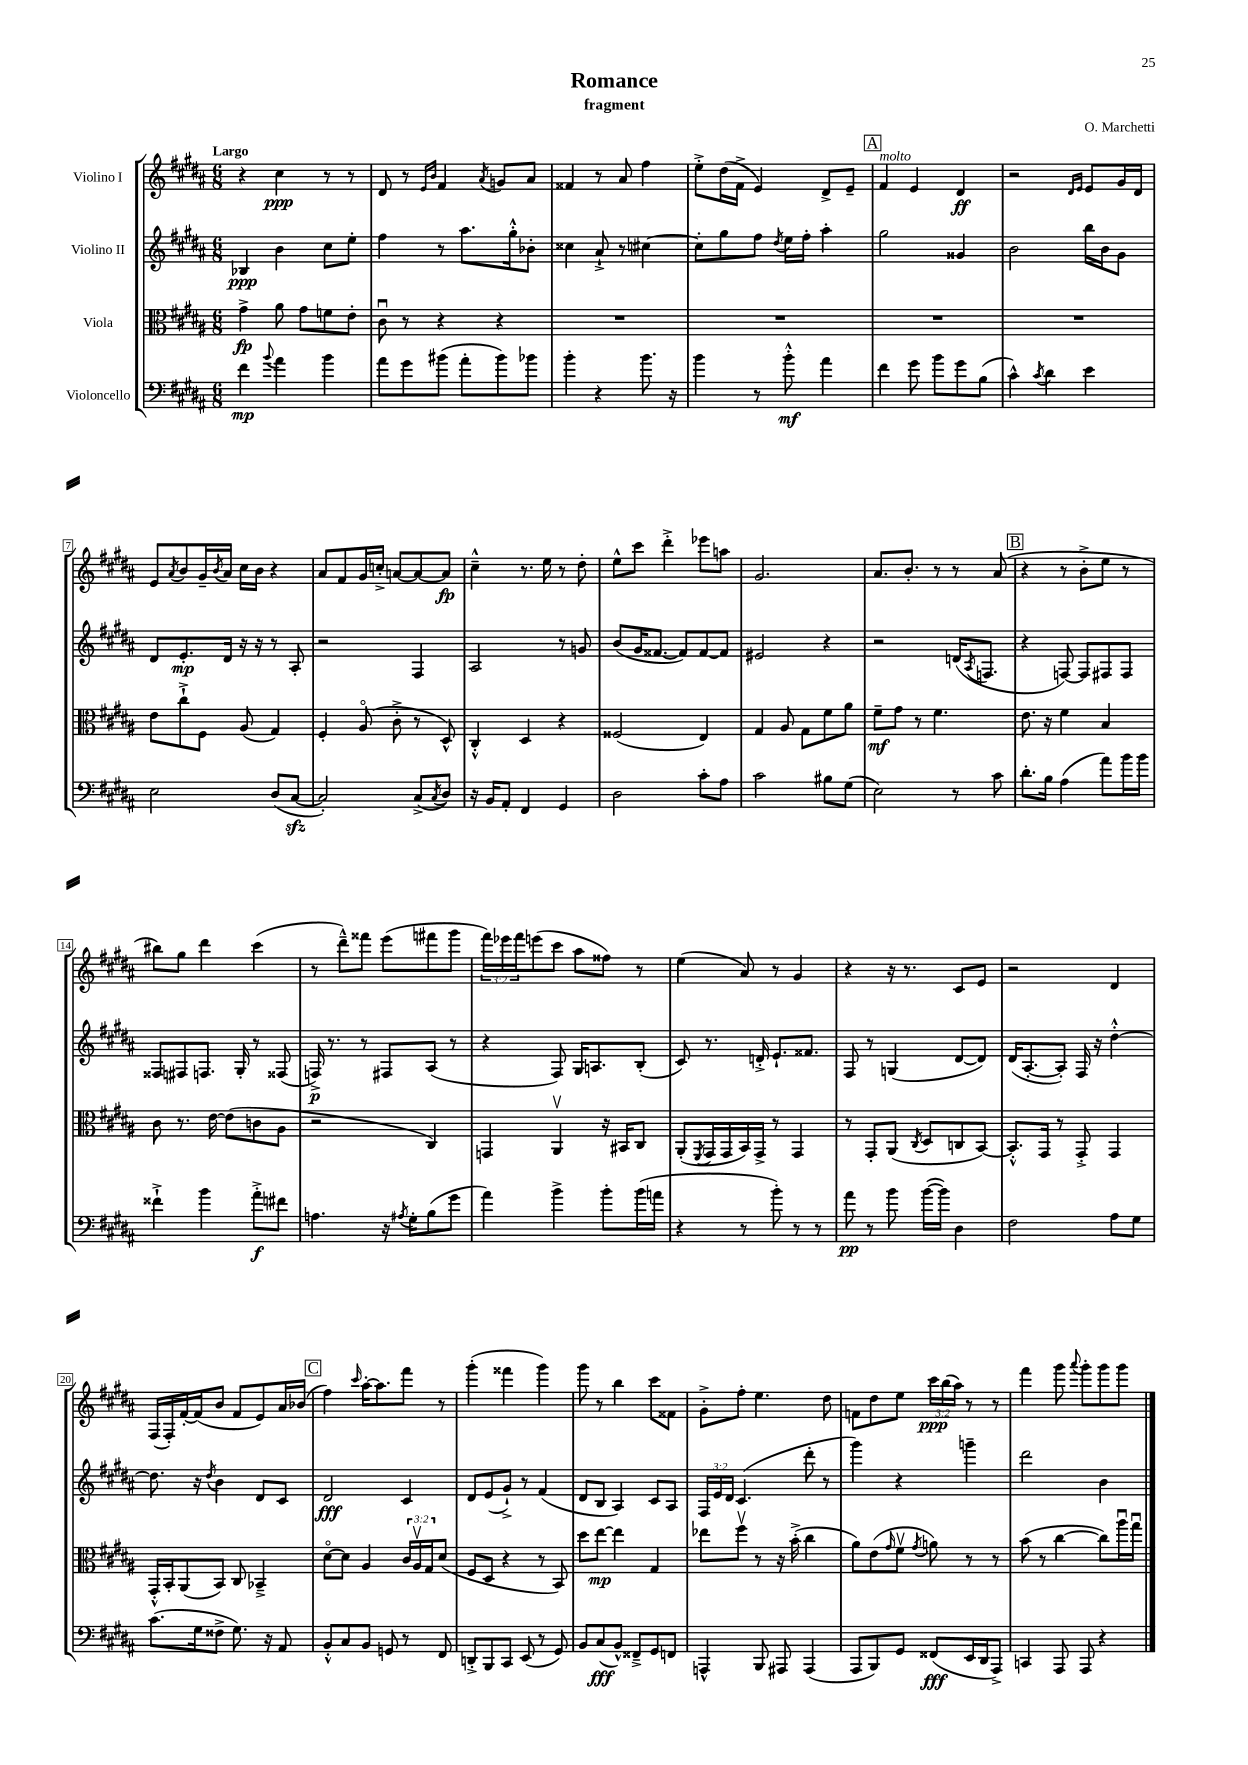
\header { title = "Romance" composer = "O. Marchetti" subtitle = "fragment" }
<<
\new StaffGroup <<
\new Staff = "s0" \with { instrumentName = "Violino I" } {
    \clef treble \key b \major \numericTimeSignature \time 6/8 \override Staff.TupletNumber.text = #tuplet-number::calc-fraction-text \tempo "Largo"
    r4 cis''4\ppp r8 r8 |
    dis'8 r8 \grace { e'16 b'16 } fis'4 \acciaccatura { ais'8 } g'8 ais'8 |
    fisis'4 r8 ais'8 fis''4 |
    e''8-.-> dis''16( fis'16-> e'4) dis'8-> e'8-- |
    \mark \markup { \box "A" } fis'4^\markup { \italic "molto" } e'4 dis'4\ff |
    r2 \grace { dis'16 e'16 } e'8 gis'16 dis'16 |
    e'8 \acciaccatura { ais'8 } b'8 gis'16-- \acciaccatura { b'8 } ais'16 cis''16 b'16 r4 |
    ais'8 fis'8 gis'16 c''16-.-> a'8~ a'8~ a'8\fp |
    cis''4---^ r8. e''16 r8 dis''8-. |
    e''8-^ cis'''8 dis'''4-.-> ees'''8 a''8 |
    gis'2. |
    ais'8. b'8.-. r8 r8 ais'8( |
    \mark \markup { \box "B" } r4 r8 b'8-.-> e''8 r8 |
    bis''8) gis''8 dis'''4 cis'''4( |
    r8 dis'''8---^) fisis'''8 e'''8( fis'''8 gis'''8 |
    \tuplet 3/2 { fis'''16) ees'''16 fis'''16 } e'''8( cis'''8 ais''8 fisis''8) r8 |
    e''4( ais'8) r8 gis'4 |
    r4 r16 r8. cis'8 e'8 |
    r2 dis'4 |
    fis16( fis16-.) fis'16~-. fis'16( b'8 fis'8 e'8) ais'16 bes'16( |
    \mark \markup { \box "C" } fis''4) \grace { cis'''16 } ais''16~-. ais''8. fis'''8 r8 |
    gis'''4-.( fisis'''4 gis'''4) |
    gis'''8 r8 b''4 cis'''8 fisis'8 |
    gis'8-.-> fis''8-. e''4. dis''8 |
    f'8 dis''8 e''8 \tuplet 3/2 { cis'''16\ppp b''16( ais''16) } r8 r8 |
    fis'''4 gis'''8 \appoggiatura { ais'''8 } gis'''8-. gis'''8 gis'''8 \bar "|." |
}
\new Staff = "s1" \with { instrumentName = "Violino II" } {
    \clef treble \key b \major \numericTimeSignature \time 6/8 \override Staff.TupletNumber.text = #tuplet-number::calc-fraction-text
    bes4\ppp b'4 cis''8 e''8-. |
    fis''4 r8 ais''8. gis''16-.-^ bes'8-. |
    cisis''4 ais'8-!-> r8 cis''4~ |
    cis''8-. gis''8 fis''8 \acciaccatura { dis''8 } e''16 fis''16-. ais''4-. |
    \mark \markup { \box "A" } gis''2 gisis'4 |
    b'2 b''16 b'16 gis'8 |
    dis'8 e'8.-.\mp dis'16 r16 r16 r8 ais8-. |
    r2 fis4 |
    ais2 r8 g'8 |
    b'8( gis'16 fisis'8.~ fisis'8) fisis'8~ fisis'8 |
    eis'2 r4 |
    r2 d'16( \acciaccatura { ais8 } f8. |
    \mark \markup { \box "B" } r4 f8~) f8 fis8 fis8 |
    fisis8 fis8 f8. gis16-. r8 fisis8( |
    f16->\p) r8. r8 fis8 ais8( r8 |
    r4 fis8) gis16 a8. b8-.( |
    cis'8) r8. d'16-.-> e'8.-! fisis'8. |
    fis8 r8 g4( dis'8~ dis'8) |
    dis'16( ais8.~-. ais8-.) fis16 r16 dis''4~-.-^ |
    dis''8. r16 \acciaccatura { dis''8 } b'4 dis'8 cis'8 |
    \mark \markup { \box "C" } dis'2\fff cis'4 |
    dis'8 e'8( gis'8-!->) r8 fis'4( |
    dis'8 b8 ais4) cis'8 ais8 |
    \tuplet 3/2 { fis16 e'16 dis'16 } cis'4.( dis'''8-. r8 |
    gis'''4) r4 g'''4-- |
    dis'''2 b'4 \bar "|." |
}
\new Staff = "s2" \with { instrumentName = "Viola" } {
    \clef alto \key b \major \numericTimeSignature \time 6/8 \override Staff.TupletNumber.text = #tuplet-number::calc-fraction-text
    gis'4->\fp ais'8 gis'8 f'8 e'8-. |
    cis'8\downbow r8 r4 r4 |
    R2. |
    R2. |
    \mark \markup { \box "A" } R2. |
    R2. |
    e'8 cis''8-!-> fis8 ais8( gis4) |
    fis4-. ais8\flageolet( cis'8-.-> r8 dis8-^) |
    cis4-.-^ dis4 r4 |
    fisis2( e4) |
    gis4 ais8 gis8 fis'8 ais'8 |
    fis'8--\mf gis'8 r8 fis'4. |
    \mark \markup { \box "B" } e'8. r16 fis'4 b4 |
    cis'8 r8. e'16~ e'8( c'8 ais8 |
    r2 cis4) |
    g,4 ais,4\upbow r16 bis,16 cis8 |
    ais,8-.( \acciaccatura { fis,8 } gis,16 gis,16 b,16) gis,16-> r8 gis,4 |
    r8 gis,8-. ais,8( \acciaccatura { cis8 } dis8 c8 b,8~) |
    b,8.-.-^ gis,16 r8 gis,8-.-> gis,4 |
    gis,16-.-^ b,16-. ais,8( b,8) cis8 bes,4---> |
    \mark \markup { \box "C" } dis'8~\flageolet dis'8 ais4 \tuplet 3/2 { cis'16 ais16\upbow gis16 } dis'8( |
    fis8 dis8 r4 r8 b,8) |
    dis''8 e''8~\mp e''4 gis4 |
    ees''8 fis''8\upbow r8 r16 b'16-.->( cis''4 |
    ais'8) e'8( \grace { gis'16 } fis'8\upbow \acciaccatura { gis'8 } a'8) r8 r8 |
    b'8( r8 cis''4~ cis''8) ais''16\downbow gis''16\downbow \bar "|." |
}
\new Staff = "s3" \with { instrumentName = "Violoncello" } {
    \clef bass \key b \major \numericTimeSignature \time 6/8
    fis'4\mp \appoggiatura { b'8 } ais'4 b'4 |
    ais'8 gis'8 bis'8( ais'8-. bis'8) bes'8 |
    b'4-. r4 b'8. r16 |
    b'4 r8 b'8-.-^\mf ais'4 |
    \mark \markup { \box "A" } fis'4 gis'8 b'8 gis'8 b8( |
    cis'4-^) \acciaccatura { cis'8 } dis'4 e'4 |
    e2 dis8( cis8~\sfz |
    cis2-.) cis8->( \acciaccatura { cis8 } dis8) |
    r16 b,16 ais,8-. fis,4 gis,4 |
    dis2 cis'8-. ais8 |
    cis'2 bis8 gis8( |
    e2) r8 cis'8 |
    \mark \markup { \box "B" } dis'8.-. b16 ais4( ais'8) b'16 b'16 |
    fisis'4-!-> b'4 ais'8-.->\f fis'8 |
    a4. r16 \acciaccatura { ais8 } gis16-. b8( gis'8 |
    ais'4) b'4-> b'8-. b'16( a'16 |
    r4 r8 b'8-.) r8 r8 |
    ais'8\pp r8 b'8 b'16~( b'16) dis4 |
    fis2 ais8 gis8 |
    cis'8.( gis16 fisis8-> gis8.) r16 ais,8 |
    \mark \markup { \box "C" } b,8-.-^ cis8 b,8 g,8 r8 fis,8 |
    d,8-.-> b,,8 cis,8 e,8( r8 gis,8) |
    b,8 cis8\fff( b,8-^) fisis,8---> gis,8 f,8 |
    a,,4-^ b,,8 ais,,8 ais,,4( |
    ais,,8 b,,8) gis,8 fisis,8\fff( e,16 dis,16 ais,,8->) |
    c,4 ais,,8 ais,,8 r4 \bar "|." |
}
>>
>>
\layout { \context { \Score \override BarNumber.stencil = #(make-stencil-boxer 0.1 0.3 ly:text-interface::print) } }
